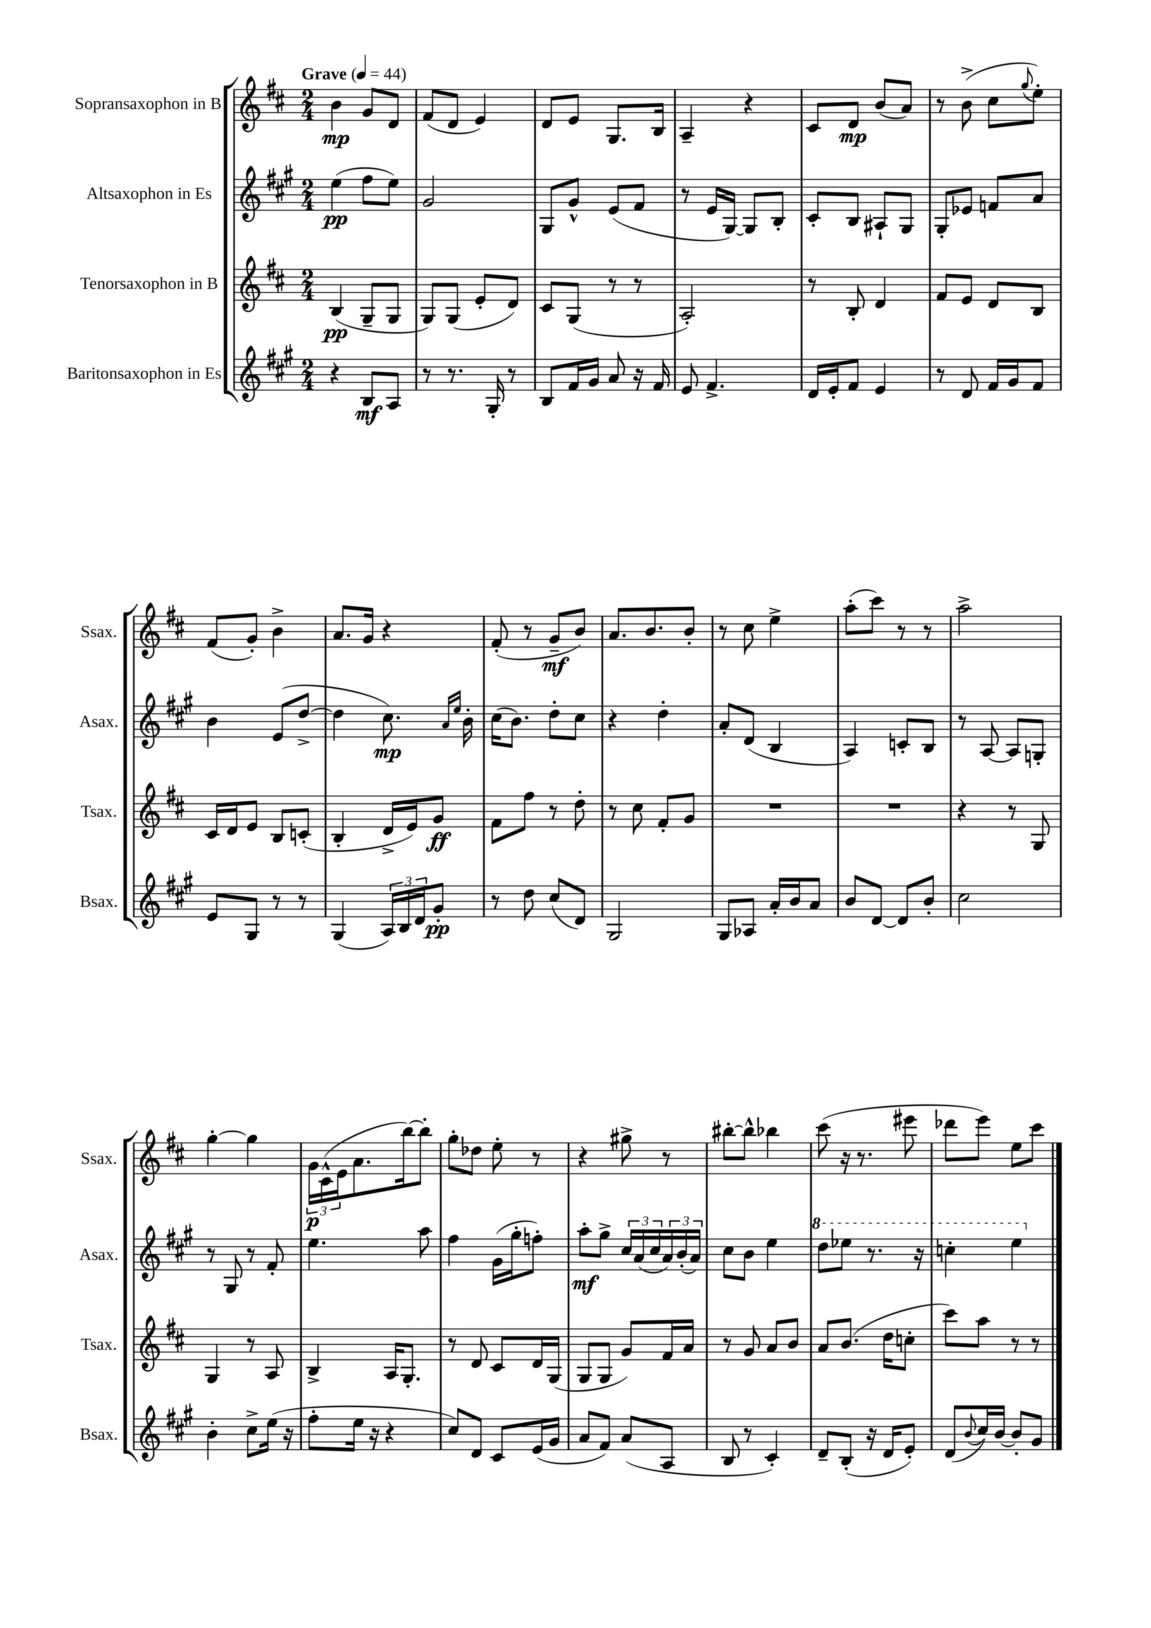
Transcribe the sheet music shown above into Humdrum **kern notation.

**kern	**dynam	**kern	**dynam	**kern	**dynam	**kern	**dynam
*part4	*part4	*part3	*part3	*part2	*part2	*part1	*part1
*staff4	*staff4	*staff3	*staff3	*staff2	*staff2	*staff1	*staff1
*I"Baritonsaxophon in Es	*	*I"Tenorsaxophon in B	*	*I"Altsaxophon in Es	*	*I"Sopransaxophon in B	*
*I'Bsax.	*	*I'Tsax.	*	*I'Asax.	*	*I'Ssax.	*
*clefG2	*	*clefG2	*	*clefG2	*	*clefG2	*
*k[f#c#g#]	*	*k[f#c#]	*	*k[f#c#g#]	*	*k[f#c#]	*
*M2/4	*	*M2/4	*	*M2/4	*	*M2/4	*
*MM44	*	*MM44	*	*MM44	*	*MM44	*
=1	=1	=1	=1	=1	=1	=1	=1
!	!	!	!	!	!	!LO:TX:a:B:t=Grave	!
4r	.	(4B/	pp	(4ee\	pp	4b\	mp
8B/L	mf	8G~/L	.	8ff#\L	.	8g/L	.
8A/J	.	8G/J	.	8ee\J)	.	8d/J	.
=2	=2	=2	=2	=2	=2	=2	=2
8r	.	8G/L)	.	2g#/	.	(8f#/L	.
8.r	.	(8G/J	.	.	.	8d/J	.
.	.	8e'/L	.	.	.	4e/)	.
16G#'/	.	.	.	.	.	.	.
8r	.	8d/J)	.	.	.	.	.
=3	=3	=3	=3	=3	=3	=3	=3
8B/L	.	8c#/L	.	8G#/L	.	8d/L	.
16f#/L	.	(8G/J	.	8g#^^/J	.	8e/J	.
16g#/JJ	.	.	.	.	.	.	.
8a/	.	8r	.	(8e/L	.	8.G/L	.
16r	.	8r	.	8f#/J	.	.	.
16f#/	.	.	.	.	.	16B/Jk	.
=4	=4	=4	=4	=4	=4	=4	=4
8e/	.	2A'/)	.	8r	.	4A~/	.
4.f#^/	.	.	.	16e/LL	.	.	.
.	.	.	.	[16G#/JJ)	.	.	.
.	.	.	.	8G#/L]	.	4r	.
.	.	.	.	8B'/J	.	.	.
=5	=5	=5	=5	=5	=5	=5	=5
16d/LL	.	8r	.	8c#'/L	.	8c#/L	.
16e'/J	.	.	.	.	.	.	.
8f#/J	.	8B'/	.	8B/J	.	8d/J	mp
4e/	.	4d/	.	8A#X`/L	.	(8b/L	.
.	.	.	.	8G#/J	.	8a/J)	.
=6	=6	=6	=6	=6	=6	=6	=6
8r	.	8f#/L	.	8G#'/L	.	8r	.
8d/	.	8e/J	.	8e-X/J	.	(8b^\	.
16f#/LL	.	8d/L	.	8fn/L	.	8cc#\L	.
16g#/J	.	.	.	.	.	.	.
.	.	.	.	.	.	8qqgg/	.
8f#/J	.	8B/J	.	8a/J	.	8ee'\J)	.
!!LO:LB:g=z
=7	=7	=7	=7	=7	=7	=7	=7
8e/L	.	16c#/LL	.	4b\	.	(8f#/L	.
.	.	16d/J	.	.	.	.	.
8G#/J	.	8e/J	.	.	.	8g'/J)	.
8r	.	8B/L	.	(8e/L	.	4b^\	.
8r	.	(8cn'/J	.	[8dd^/J	.	.	.
=8	=8	=8	=8	=8	=8	=8	=8
(4G#/	.	4B'/	.	4dd\]	.	8.a/L	.
.	.	.	.	.	.	16g/Jk	.
24A/LL)	.	16d^/LL	.	8.cc#\)	mp	4r	.
24B/	.	.	.	.	.	.	.
.	.	16e/J)	.	.	.	.	.
24d/J	.	.	.	.	.	.	.
8g#'/J	pp	8g/J	ff	.	.	.	.
.	.	.	.	16qqa/LL	.	.	.
.	.	.	.	16qqee/JJ	.	.	.
.	.	.	.	16b'\	.	.	.
=9	=9	=9	=9	=9	=9	=9	=9
8r	.	8f#\L	.	(16cc#\KL	.	(8f#'/	.
.	.	.	.	8.b\J)	.	.	.
8dd\	.	8ff#\J	.	.	.	8r	.
(8cc#/L	.	8r	.	8dd'\L	.	8g~/L	mf
8d/J)	.	8dd'\	.	8cc#\J	.	8b/J)	.
=10	=10	=10	=10	=10	=10	=10	=10
2G#/	.	8r	.	4r	.	8.a/L	.
.	.	8cc#\	.	.	.	.	.
.	.	.	.	.	.	8.b/	.
.	.	8f#'/L	.	4dd'\	.	.	.
.	.	8g/J	.	.	.	8b'/J	.
=11	=11	=11	=11	=11	=11	=11	=11
8G#/L	.	2r	.	8a'/L	.	8r	.
8A-X/J	.	.	.	(8d/J	.	8cc#\	.
16a'/LL	.	.	.	4B/	.	4ee^\	.
16b/J	.	.	.	.	.	.	.
8a/J	.	.	.	.	.	.	.
=12	=12	=12	=12	=12	=12	=12	=12
8b/L	.	2r	.	4A/)	.	(8aa'\L	.
[8d/J	.	.	.	.	.	8ccc#\J)	.
8d/L]	.	.	.	8cn'/L	.	8r	.
8b'/J	.	.	.	8B/J	.	8r	.
=13	=13	=13	=13	=13	=13	=13	=13
2cc#\	.	4r	.	8r	.	2aa^\	.
.	.	.	.	[8A/	.	.	.
.	.	8r	.	8A/L]	.	.	.
.	.	8G/	.	8Gn'/J	.	.	.
!!LO:LB:g=z
=14	=14	=14	=14	=14	=14	=14	=14
4b'\	.	4G/	.	8r	.	[4gg'\	.
.	.	.	.	8G#/	.	.	.
8cc#^\L	.	8r	.	8r	.	4gg\]	.
(16ee\Jk	.	8A/	.	8f#'/	.	.	.
16r	.	.	.	.	.	.	.
=15	=15	=15	=15	=15	=15	=15	=15
8ff#'\L	.	4B^/	.	4.ee\	.	24g\LL	p
.	.	.	.	.	.	(24c#^^\	.
.	.	.	.	.	.	24e\J	.
16ee\Jk	.	.	.	.	.	8.a\	.
16r	.	.	.	.	.	.	.
4r	.	16A/KL	.	.	.	.	.
.	.	8.G'/J	.	.	.	[16bb\k)	.
.	.	.	.	8aa\	.	8bb'\J]	.
=16	=16	=16	=16	=16	=16	=16	=16
8cc#/L)	.	8r	.	4ff#\	.	8gg'\L	.
8d/J	.	8d/	.	.	.	8dd-X\J	.
8c#/L	.	8c#/L	.	(16g#\LL	.	8ee'\	.
.	.	.	.	16gg#'\J	.	.	.
(16e/L	.	16d/L	.	8ffn'\J)	.	8r	.
16g#/JJ	.	(16G/JJ	.	.	.	.	.
=17	=17	=17	=17	=17	=17	=17	=17
8a/L	.	8G/L	.	8aa'\L	mf	4r	.
8f#/J)	.	8G/J	.	8gg#^\J	.	.	.
(8a/L	.	8g/L)	.	24cc#/LL	.	8gg#X^\	.
.	.	.	.	(24a/	.	.	.
.	.	.	.	24cc#/	.	.	.
8A/J	.	16f#/L	.	24a/)	.	8r	.
.	.	.	.	(24b'/	.	.	.
.	.	16a/JJ	.	.	.	.	.
.	.	.	.	24a/JJ)	.	.	.
=18	=18	=18	=18	=18	=18	=18	=18
8B/	.	8r	.	8cc#\L	.	[8bb#X'\L	.
8r	.	8g/	.	8b\J	.	8bb#^^\J]	.
4c#'/)	.	8a/L	.	4ee\	.	4bb-X\	.
.	.	8b/J	.	.	.	.	.
=19	=19	=19	=19	=19	=19	=19	=19
*	*	*	*	*8va	*	*	*
8d~/L	.	8a/L	.	8ddd\L	.	(8ccc#\	.
(8B'/J	.	(8.b/J	.	8eee-X\J	.	16r	.
.	.	.	.	.	.	8.r	.
16r	.	.	.	8.r	.	.	.
16d/KL	.	16dd\KL	.	.	.	.	.
8e'/J)	.	8ccn'\J	.	.	.	8eee#X\	.
.	.	.	.	16r	.	.	.
=20	=20	=20	=20	=20	=20	=20	=20
(8d/L	.	8ccc#\L)	.	4cccn'\	.	8ddd-X\L	.
8qqb/	.	.	.	.	.	.	.
16cc#/L)	.	8aa\J	.	.	.	8eee\J)	.
[16b/JJ	.	.	.	.	.	.	.
8b'/L]	.	8r	.	4eee\	.	8ee\L	.
8g#/J	.	8r	.	.	.	8ccc#\J	.
*	*	*	*	*X8va	*	*	*
==	==	==	==	==	==	==	==
*-	*-	*-	*-	*-	*-	*-	*-
